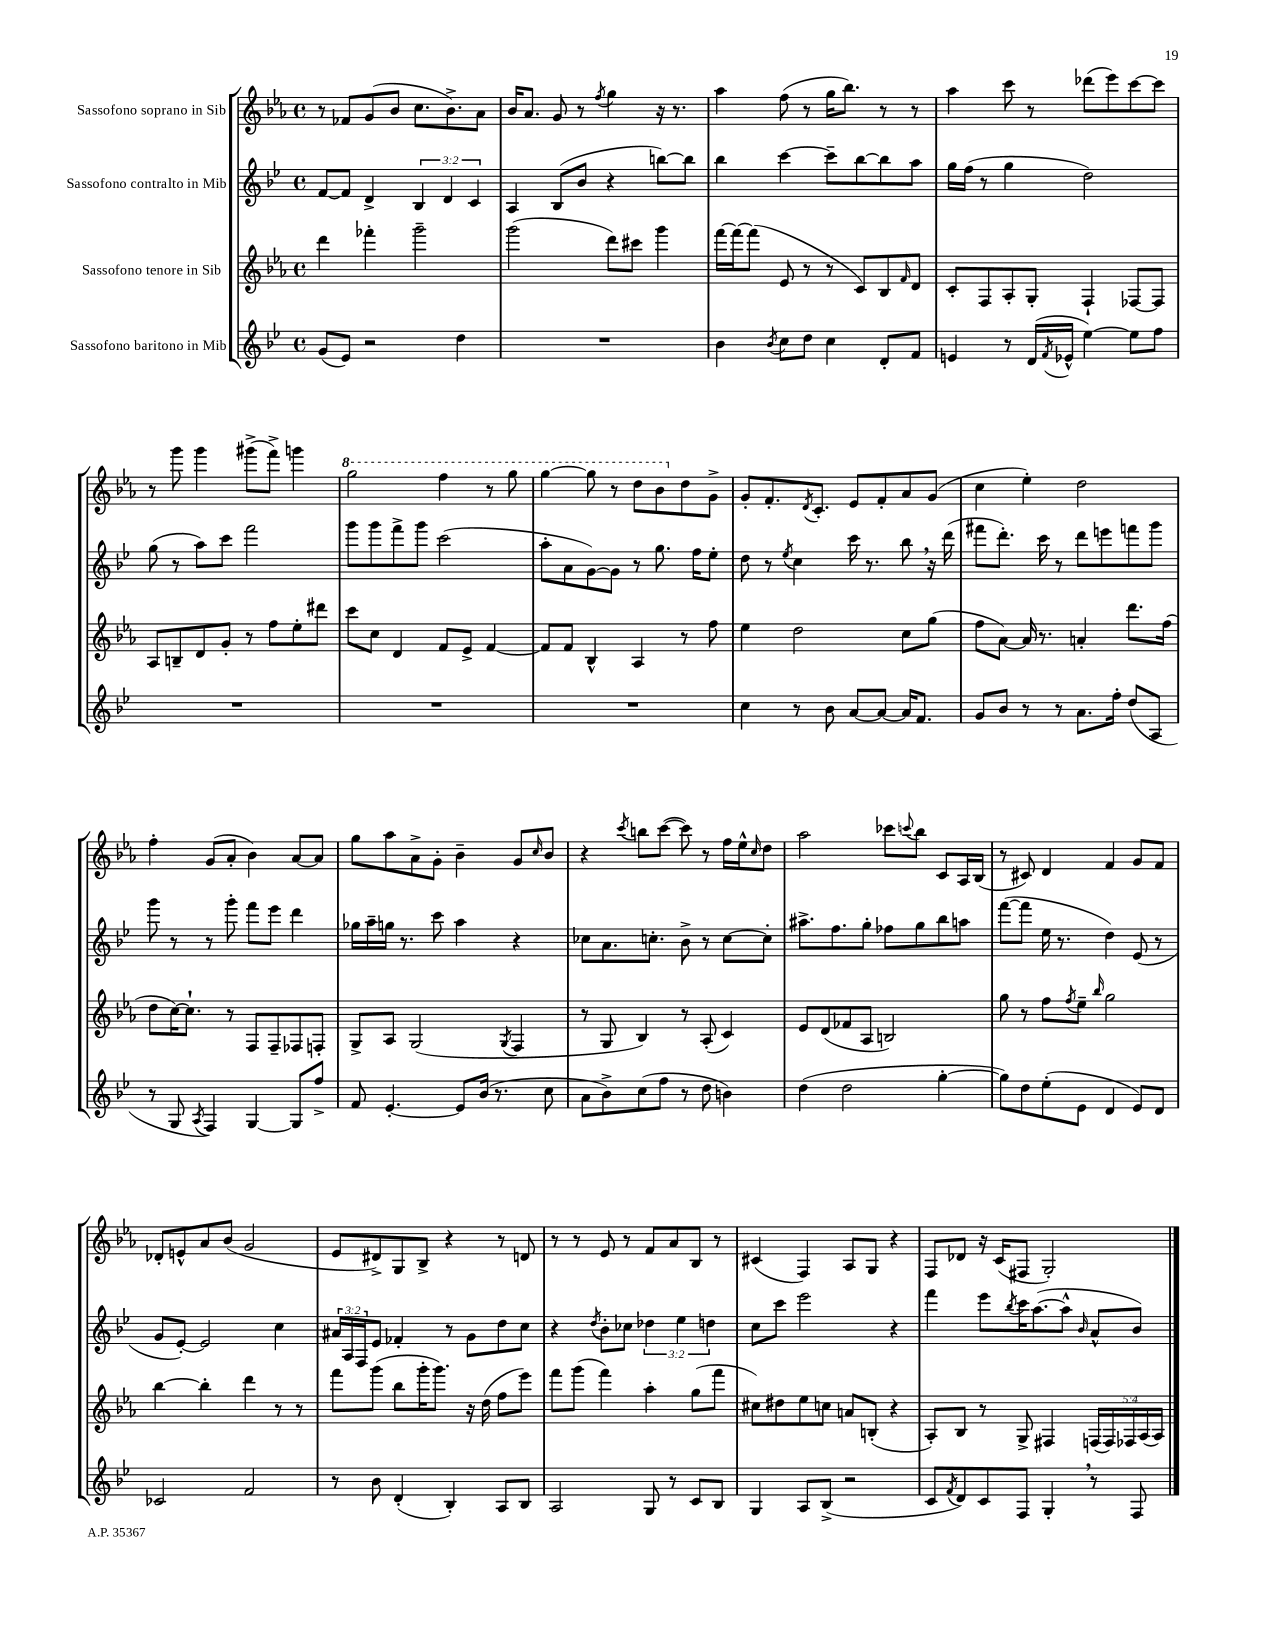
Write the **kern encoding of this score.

**kern	**kern	**kern	**kern
*staff4	*staff3	*staff2	*staff1
*clefG2	*clefG2	*clefG2	*clefG2
*k[b-e-]	*k[b-e-a-]	*k[b-e-]	*k[b-e-a-]
*M4/4	*M4/4	*M4/4	*M4/4
*met(c)	*met(c)	*met(c)	*met(c)
(8g/L	4ddd\	[8f/L	8r
8e-/J)	.	8f/]J	8f-/L
2r	4fff-'\	4d^/	(8g/
.	.	.	8b-/J
.	2ggg~\	6B-/	8.cc\L
.	.	6d/	.
.	.	.	8.b-^\)
4dd\	.	.	.
.	.	6c/	.
.	.	.	8a-\J
=	=	=	=
1r	(2ggg\	4A/	16b-/LK
.	.	.	8.a-/J
.	.	(8B-/L	8g/
.	.	8b-/J	8r
.	.	.	8qff/
.	8ddd\L)	4r	4gg\
.	8ccc#\J	.	.
.	4ggg\	[8bb\L)	16r
.	.	.	8.r
.	.	8bb\]J	.
=	=	=	=
4b-\	[16fff\LL	4bb-\	4aa-\
.	16fff\_J	.	.
.	(8fff\]J	.	.
8qb-/	.	.	.
8cc\L	8e-/	[4ccc\	(8ff\
8dd\J	8r	.	8r
4cc\	8r	8ccc~\]L	16gg\LK
.	.	.	8.bb-\J)
.	8c/L)	[8bb-\	.
8d'/L	8B-/	8bb-\]	8r
.	16qqf/	.	.
8f/J	8d/J	8aa\J	8r
=	=	=	=
4e/	8c'/L	16gg\LL	4aa-\
.	.	(16ff\JJ	.
.	8F/	8r	.
8r	8A-'/	4gg\	8ccc\
(16d/LL	8G'/J	.	8r
8qf/	.	.	.
16e-^^/JJ	.	.	.
[4ee-\)	4F`/	2dd\)	(8ddd-\L
.	.	.	8eee-\)
8ee-\]L	[8F-/L	.	[8ccc\
8ff\J	8F-/]J	.	8ccc\]J
=	=	=	=
1r	8A-/L	(8gg\	8r
.	8B~/	8r	8ggg\
.	8d/	8aa\L)	4ggg\
.	8g'/J	8ccc\J	.
.	8r	2fff\	(8ggg#^\L
.	8ff\L	.	8fff^\J)
.	8ee-'\	.	4ggg\
.	8ddd#\J	.	.
=	=	=	=
1r	8ccc\L	8ggg\L	2ggg\
.	8cc\J	8ggg\	.
.	4d/	8fff^\	.
.	.	8ggg\J	.
.	8f/L	(2ccc\	4fff\
.	8e-^/J	.	.
.	[4f/	.	8r
.	.	.	8ggg\
=	=	=	=
1r	8f/]L	8aa'\L	[4ggg\
.	8f/J	8a\	.
.	4B-^^/	[8g\)	8ggg\]
.	.	8g\]J	8r
.	4A-/	8r	8ddd\L
.	.	8.gg\	8bb-\
.	8r	.	8dd\
.	.	16ff\LK	.
.	8ff\	8ee-'\J	8g^\J
=	=	=	=
4cc\	4ee-\	8dd\	8g'/L
.	.	8r	8.f'/
.	.	8qee-/	.
8r	2dd\	4cc\	.
.	.	.	8qd/
.	.	.	8.c'/J
8b-\	.	.	.
[8a/L	.	16ccc\	8e-/L
.	.	8.r	.
8a/_J	.	.	8f'/
16a/]LK	8cc\L	8bb-\	8a-/
8.f/J	.	.	.
.	(8gg\J	16r	(8g/J
.	.	(16ddd\	.
=	=	=	=
8g/L	8ff\L	8fff#\L	4cc\
8b-/J	[8a-\J)	8.ddd'\J)	.
8r	16a-/]	.	4ee-'\)
.	8.r	16ccc\	.
8r	.	8r	.
8.a\L	4a'/	8ddd\L	2dd\
.	.	8eee\	.
16ff'\Jk	.	.	.
(8dd/L	8.ddd\L	8fff\	.
8A/J	.	8ggg\J	.
.	(16ff\Jk	.	.
=	=	=	=
8r	8dd\L	8ggg\	4ff'\
8G/	[16cc\K)	8r	.
.	8.cc`\]J	.	.
8qA/	.	.	.
4F/)	.	8r	(8g/L
.	8r	8ggg'\	8a-'/J
[4G/	8F/L	8fff\L	4b-\)
.	8F~/	8eee-\J	.
8G/]L	8F-/	4ddd\	[8a-/L
8ff^/J	8F'/J	.	8a-/]J
=	=	=	=
8f/	8G^/L	16gg-\LL	8gg\L
.	.	16aa~\	.
[4.e-'/	8A-/J	16gg\JJ	8aa-\
.	.	8.r	.
.	(2G/	.	8a-^\
.	.	8ccc\	8g'\J
8e-/]L	.	4aa\	4b-~\
(16b-/Jk	.	.	.
8.r	.	.	.
.	8qG/	.	.
.	4F/	4r	8g/L
.	.	.	16qqcc/
8cc\	.	.	8b-/J
=	=	=	=
8a\L	8r	8cc-\L	4r
8b-^\)	8G/	8.a\	.
.	.	.	8qccc/
(8cc\	4B-/)	.	8bb\L
.	.	8.cc'\J	.
8ff\J	.	.	([8ccc\J
8r	8r	8b-^\	8ccc\])
8dd\	(8A-'/	8r	8r
4b\)	4c/)	[8cc\L	16ff\LL
.	.	.	16ee-^^\J
.	.	.	16qqcc/
.	.	8cc'\]J	8dd\J
=	=	=	=
(4dd\	8e-/L	8.aa#^\L	2aa-\
.	(8d/	.	.
.	.	8.ff\	.
2dd\	8f-/	.	.
.	8A-/J	8gg'\J	.
.	2B/)	8ff-\L	8ccc-\L
.	.	.	8qqccc/
.	.	8gg\	8bb-\J
[4gg'\	.	8bb-\	8c/L
.	.	8aa\J	16A-/L
.	.	.	(16B-/JJ
=	=	=	=
8gg\]L)	8gg\	([8fff\L	8r
8dd\	8r	8fff\]J	8c#/)
(8ee-'\	8ff\L	16ee-\	4d/
.	.	8.r	.
.	8qff/	.	.
8e-\J	8ee-~\J	.	.
.	16qqbb-/	.	.
4d/	2gg\	4dd\)	4f/
8e-/L)	.	(8e-/	8g/L
8d/J	.	8r	8f/J
=	=	=	=
2c-/	[4bb-\	8g/L	8d-'/L
.	.	[8e-'/J)	8e^^/
.	4bb-'\]	2e-/]	8a-/
.	.	.	(8b-/J
2f/	4ddd\	.	2g/
.	8r	4cc\	.
.	8r	.	.
=	=	=	=
8r	8fff\L	24a#/LL	8e-/L
.	.	24A/	.
.	.	24F/J	.
8b-\	(8ggg\J	8e-/J	8d#^/)
(4d'/	8bb-\L	4f-'/	8G/
.	16ggg'\K	.	8B-^/J
.	8.ggg\J)	.	.
4B-'/)	.	8r	4r
.	16r	8g\L	.
.	(16dd\	.	.
8A/L	8ff\L	8dd\	8r
8B-/J	8eee-\J)	8cc\J	8d/
=	=	=	=
2A/	8fff\L	4r	8r
.	(8ggg\J	.	8r
.	.	8qdd/	.
.	4fff\)	8b-'\L	8e-/
.	.	8cc-\J	8r
8G/	4aa-'\	6dd-\	8f/L
8r	.	.	8a-/
.	.	6ee-\	.
8c/L	(8gg\L	.	8B-/J
.	.	6dd\	.
8B-/J	8fff\J	.	8r
=	=	=	=
4G/	8cc#\L)	8cc\L	(4c#/
.	8dd#\	8ccc\J	.
8A/L	8ee-\	2eee-\	4F/)
(8B-^/J	8cc\J	.	.
2r	8a/L	.	8A-/L
.	(8B'/J	.	8G/J
.	4r	4r	4r
=	=	=	=
8c/L	8A-'/L)	4fff\	8F/L
8qf/	.	.	.
8d/)	8B-/J	.	8d-/J
8c/	8r	8eee-\L	16r
.	.	.	(16c/LK
.	.	8qbb-/	.
8F/J	8G^/	16ccc\K	8F#/J
.	.	([8.aa\	.
4G'/	4F#/	.	2G'/)
.	.	8aa^^\]J	.
.	.	16qqb-/	.
8r	(20F/LL	8a^^/L	.
.	20F/)	.	.
.	20F-/	.	.
8F/	.	8b-/J)	.
.	(20A-/	.	.
.	20A-/JJ)	.	.
==	==	==	==
*-	*-	*-	*-
